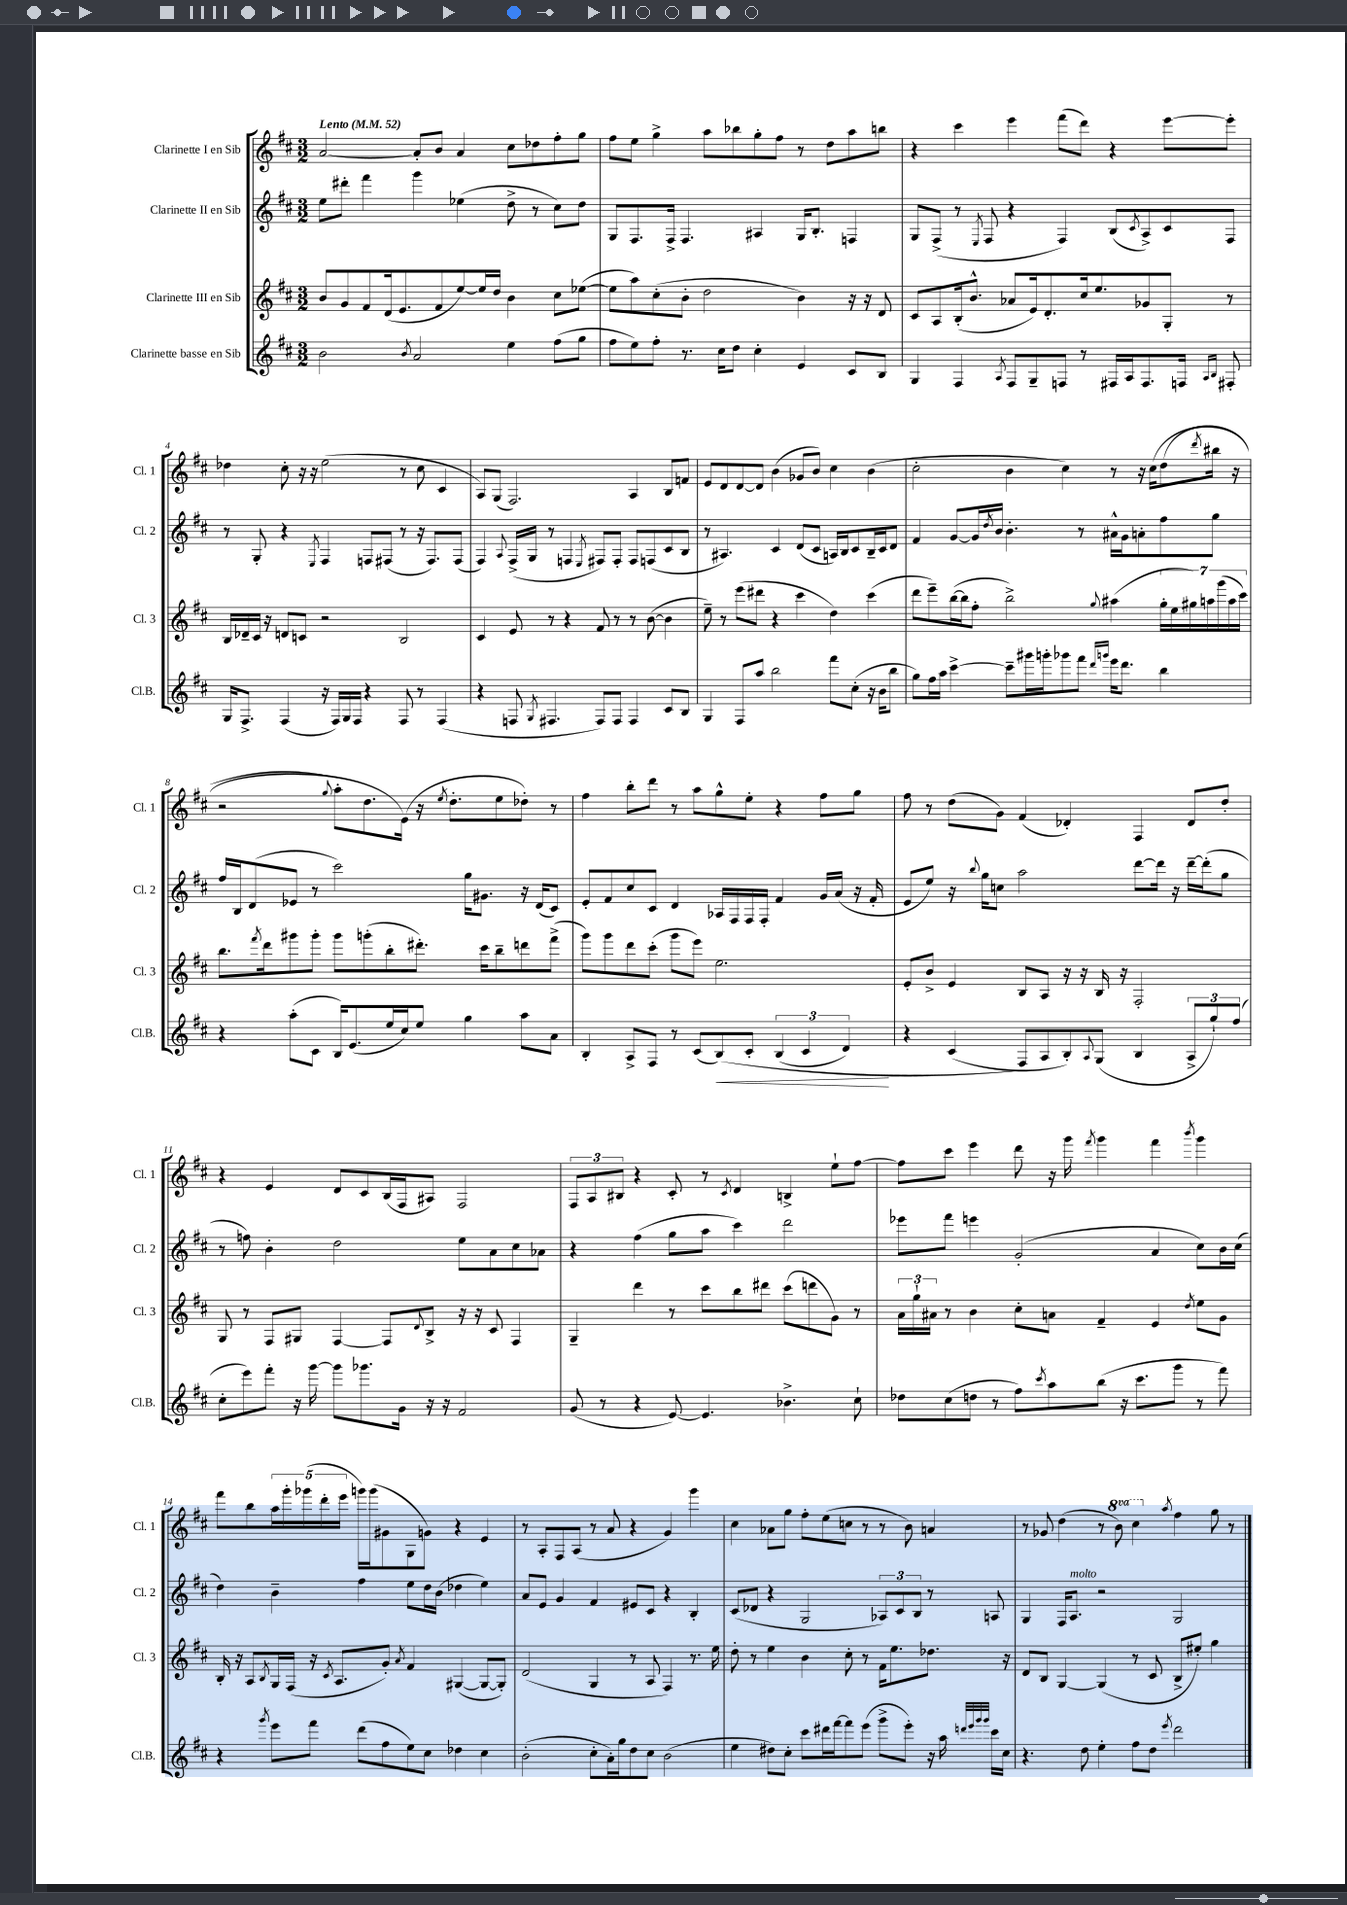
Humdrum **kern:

**kern	**kern	**kern	**kern
*staff4	*staff3	*staff2	*staff1
*clefG2	*clefG2	*clefG2	*clefG2
*k[f#c#]	*k[f#c#]	*k[f#c#]	*k[f#c#]
*M3/2	*M3/2	*M3/2	*M3/2
*MM52	*MM52	*MM52	*MM52
2b	8b	8ee	[2a
.	8g	8ddd#'	.
.	8f#	4fff#	.
.	(16d	.	.
.	8.e	.	.
8qb	.	.	.
2a	.	4ggg	8a']
.	8f#	.	8b
.	[8ee)	(4ee-	4a
.	16ee]	.	.
.	16dd	.	.
4ee	4b	8dd^	8cc#
.	.	8r	8dd-
(8ff#	8cc#	8cc#)	8ff#'
8gg	([8ee-	8dd	8gg
=	=	=	=
8ff#	8ee-]	8G	8ff#
8ee)	8aa)	8.F#	8ee
8ff#'	(8cc#'	.	4gg^
.	.	16F#^	.
8.r	8b'	4.F#	.
.	2dd	.	8aa
16cc#	.	.	.
8dd	.	.	8bb-
4cc#'	.	4A#	8gg'
.	.	.	8ff#
4e	4b)	16G	8r
.	.	8.B'	.
.	.	.	8dd
8c#	16r	4F	8aa
.	16r	.	.
8B	8d	.	8bb
=	=	=	=
4G	8c#	8G	4r
.	8A	(8F#^	.
4F#	(16B'	8r	4ccc#
.	8.b^^	.	.
.	.	8qE	.
.	.	8F#	.
8qA	.	.	.
8F#	8a-	4r	4eee
8G~	16e)	.	.
.	8.d'	.	.
8F	.	4F#)	(8fff#
8r	16cc#	.	8ddd)
.	8.ee	.	.
16F#	.	(8B	4r
16A	.	.	.
.	.	8qc#	.
8.F#	8g-	8A^)	.
.	8G'	8c#	[8eee
16F	.	.	.
16qqA	.	.	.
16qqB	.	.	.
8F#'	8r	8F#	8eee']
=	=	=	=
16G	16B	8r	4dd-
8.F#^	16d-~	.	.
.	16c#	8G'	.
.	16r	.	.
(4F#	8d	4r	8cc#'
.	8c	.	16r
.	.	.	16r
.	.	8qE	.
16r	2r	4F#	(2ee
16F#)	.	.	.
16G	.	.	.
16F#	.	.	.
4r	.	8F	.
.	.	(8F#	.
8F#	2B	8r	8r
8r	.	16r	8cc#
.	.	8.F#)	.
(4F#	.	.	4c#
.	.	(8F#	.
=	=	=	=
4r	4c#	4F#)	8A)
.	.	.	(8G
.	.	8qqA	.
8F	8e	(16F#^	2.F#)
.	.	16G	.
8qG	.	.	.
4.F#	8r	8r	.
.	4r	4F	.
.	.	8qE	.
8F#)	8f#	8F#)	.
8F#	8r	8F#'	.
4F#	8r	8F#	4A
.	([8b	(8F	.
8c#	4b]	8c#	8B
8B	.	8B	8f
=	=	=	=
4G	8ee~)	8r	8e
.	8r	4.A#)	8d
8F#	(8eee	.	[8d
8aa	8ddd#	.	8d]
2bb	4r	4c#	(4b
.	4ccc#	(8d	8g-
.	.	8c#	8b)
8fff#	4dd)	16A)	4cc#
.	.	16B	.
(8cc#'	.	8c#	.
16r	(4ccc#	16B~	(4b
16b	.	16c#	.
8bb	.	8d	.
=	=	=	=
8gg)	8ddd	4f#	2cc#'
16ff#	8eee~)	.	.
16aa	.	.	.
[4ccc#^	([16bb	[8g	.
.	16bb]	.	.
.	8ff#'	16g]	.
.	.	8qdd	.
.	.	16b	.
8ccc#~]	2bb^)	4.b'	4b
16ggg#	.	.	.
16ggg'	.	.	.
8ggg-	.	.	4cc#)
8fff#	.	8r	.
16qqddd	.	.	.
16qqggg	8qqgg	.	.
16eee	(4aa#	16a#^^	8r
8.ddd	.	16g	.
.	.	8a'	16r
.	.	.	&(16cc#
4bb	28gg'	8ff#	(8dd
.	28ee	.	.
.	28gg#)	.	.
.	28aa	.	.
.	.	.	8qddd
.	.	8gg	16bb#
.	(28ggg	.	.
.	28aa	.	.
.	.	.	16r
.	28ccc#)	.	.
=	=	=	=
4r	8.bb	16ff#	2r
.	.	16B	.
.	.	(8d	.
.	8qfff#	.	.
.	16ddd	.	.
(8aa'	8ggg#	8e-	.
8c#	8ggg#'	8r	.
.	.	.	8qqgg
16B)	8ggg#	2ccc#)	8aa')
(8.e	.	.	.
.	(8ggg'	.	8.dd
16ee	8bb'	.	.
16cc#)	.	.	(16e&)
8ee	8.ddd#')	.	16r
.	.	.	8qee
.	.	.	8.dd'
4gg	.	16gg	.
.	16ccc#	8.g#	.
.	8bb~	.	8ee
8aa	8ddd	16r	8dd-')
.	.	(16d	.
8a	(8fff#^	8c#)	8r
=	=	=	=
4B'	8ggg)	8e'	4ff#
.	8ggg	8f#	.
8A^	8ddd	8cc#	8bb'
8F#	(8ccc#'	8c#	8ddd
8r	8ggg	4d	8r
(8c#	8eee)	.	8aa
&(8B)	2.ee	16A-	8gg^^
.	.	16F#	.
8c#'	.	16F#	8ee'
.	.	16F#'	.
(6B	.	4f#	4r
6c#	.	.	.
.	.	16g	8ff#
.	.	(16a	.
6d)	.	.	.
.	.	16r	8gg
.	.	16f#'	.
=	=	=	=
4r	8e'	8e	8ff#
.	8b^	8ee)	8r
(4c#	4e	16r	(8dd
.	.	8qqbb	.
.	.	16gg	.
.	.	8cc	8g)
8F#&)	8B	2aa	(4f#
8A	8A	.	.
8B')	16r	.	4d-')
.	16r	.	.
8qqA	.	.	.
(8G	16B	.	.
.	16r	.	.
4B	2F#'	[8ddd	4F#
.	.	16ddd]	.
.	.	16r	.
12A^	.	[16ddd~	8d-
.	.	(16ddd']	.
12gg`)	.	.	.
.	.	8gg	8dd'
(12ff#	.	.	.
=	=	=	=
8cc#'	8G	8r	4r
8eee)	8r	8ff)	.
8fff#'	8F#	4b'	4e
16r	8G#	.	.
[16ggg	.	.	.
8ggg]	[4F#	2dd	8d
8.ggg-	.	.	8c#
.	8F#]	.	(16B
16g	.	.	16F#
.	8qqd	.	.
16r	8B^	.	8A#)
16r	.	.	.
2f#	16r	8ee	2F#
.	16r	.	.
.	8c#	8a	.
.	4F#	8cc#	.
.	.	8a-	.
=	=	=	=
(8g	4G~	4r	12F#
.	.	.	12A
8r	.	.	.
.	.	.	12B#
4r	4ddd	(4ff#	4r
[8e)	8r	8gg	8c#'
4.e]	8ccc#	8aa	8r
.	.	.	8qc#
.	8bb	4ccc#)	4d
.	8ddd#	.	.
4.b-^	(8ccc#	2ddd	4B^
.	8ddd	.	.
.	8g)	.	8ee`
8cc#`	8r	.	[8ff#
=	=	=	=
8dd-	24a	8eee-	8ff#]
.	24gg`	.	.
.	24a#	.	.
(8cc#	8r	8fff#	8ccc#
8dd	4b	4eee	4eee
8r	.	.	.
8ff#)	8cc#'	(2g'	8ddd
8qccc#	.	.	.
8aa	8a	.	16r
.	.	.	16ggg
.	.	.	8qfff#
(8bb	4f#~	.	4ggg
16r	.	.	.
8.ccc#	.	.	.
.	4e	4a	4fff#
8ggg	.	.	.
.	8qdd	.	8qbbb
8r	8ee	8cc#)	4ggg
8fff#)	8g	16b	.
.	.	(16cc#	.
=	=	=	=
4r	16B'	4dd)	8fff#
.	16r	.	.
.	8A	.	8bb
8qggg	8qB	.	.
8eee	16G	4b~	20aa
.	.	.	20ggg'
.	(16F#	.	.
.	.	.	(20ggg-
8fff#	16r	.	.
.	.	.	20ddd'
.	8qc#	.	.
.	8.A	.	.
.	.	.	20eee
(8ddd	.	4ff#	16ggg)
.	.	.	(16ggg
8ff#	8g')	.	8g#
.	8qa	.	.
8ee)	4f#	8ee	8G
8cc#	.	16dd	8g)
.	.	(16b	.
4dd-	([4G#	4dd-	4r
4cc#	8G#_	4ee)	4e
.	8G#'])	.	.
=	=	=	=
(2b'	(2d	8a	8r
.	.	8e	8A'
.	.	4g	8F#
.	.	.	(8A
8cc#'	4G	4f#	8r
16a')	.	.	8a
16gg	.	.	.
8dd	8r	8e#	4r
8cc#	8A	8c#	.
(2b	4F#)	4r	4g)
.	8.r	4B'	4ggg
.	16ee	.	.
=	=	=	=
4ee	8dd'	(8c#	4cc#
.	8r	8d-	.
8dd#)	4ee	4r	8a-
8cc#'	.	.	8gg
8ccc#	4b	2G	8ff#'
16ddd#	.	.	(8ee
[16fff#	.	.	.
8fff#]	8cc#'	.	8cc
(8eee	8r	.	8r
8ggg^	16f#	12A-)	8r
.	8.ee	.	.
.	.	12c#	.
8eee')	.	.	8b)
.	.	12B	.
16r	8.dd-	8r	4a
16aa	.	.	.
32qqddd	.	.	.
32qqeee	.	.	.
32qqggg	.	.	.
32qqggg	.	.	.
16ccc#	.	8A	.
16cc#	16r	.	.
=	=	=	=
4.r	8d	4G	8r
.	8B	.	8g-
.	[4G	16F#	(4dd
.	.	8.A	.
8dd	.	.	.
4ee'	(4G]	2r	8r
.	.	.	8bb)
8ff#	8r	.	4ccc#
8dd	8c#	.	.
8qeee	.	.	8qaa
2ddd	8B^	2G	4ff#
.	8ee#')	.	.
.	4gg	.	8gg
.	.	.	8r
==	==	==	==
*-	*-	*-	*-
